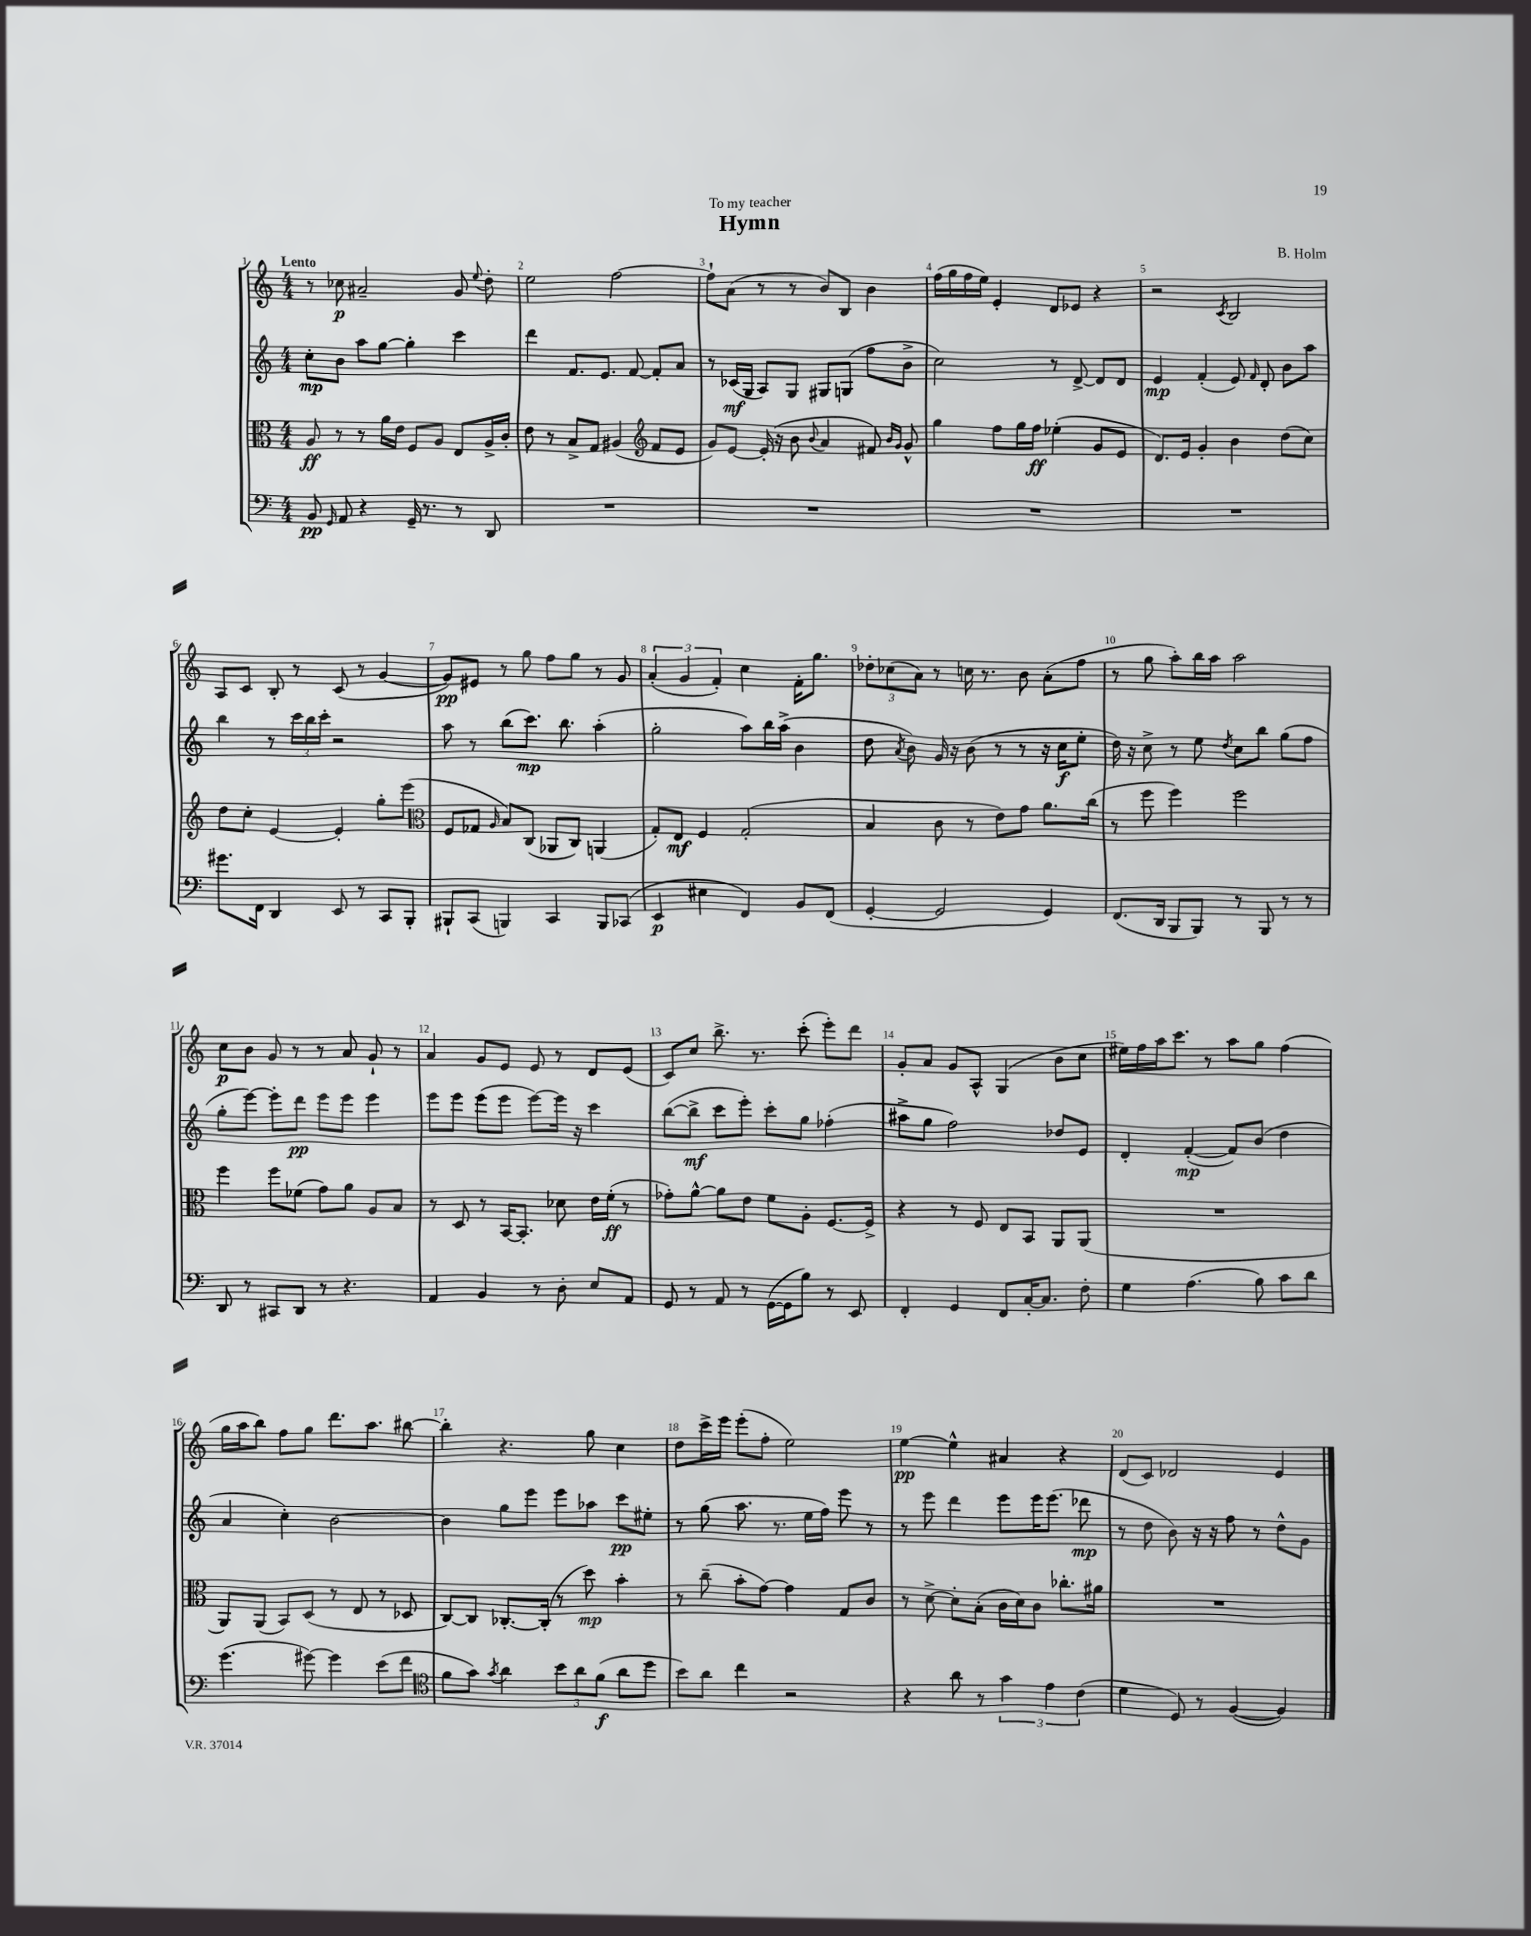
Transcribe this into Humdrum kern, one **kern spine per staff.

**kern	**kern	**kern	**kern
*staff4	*staff3	*staff2	*staff1
*clefF4	*clefC3	*clefG2	*clefG2
*k[]	*k[]	*k[]	*k[]
*M4/4	*M4/4	*M4/4	*M4/4
8BB	8A	8cc'	8r
16qqGG	.	.	.
8AA	8r	8b	8cc-
4r	8r	8aa	2a#~
.	16a	[8gg	.
.	16e	.	.
16GG~	8F	4gg']	.
8.r	.	.	.
.	8A	.	.
8r	8E	4ccc	8g
.	.	.	8qqee
8DD	16A^	.	8dd'
.	16c'	.	.
=	=	=	=
1r	8e	4ddd	2ee
.	8r	.	.
.	8B^	8.f	.
.	8G	.	.
.	.	8.e	.
.	(4A#	.	[2ff
.	.	[8f	.
*	*clefG2	*	*
.	8f	8f']	.
.	8e	8a	.
=	=	=	=
1r	8g)	8r	8ff`]
.	[8e	(16c-	(8a
.	.	16G	.
.	(16e']	8A)	8r
.	16r	.	.
.	8b	8G	8r
.	8qqb	.	.
.	4a	8G#	8b)
.	.	(8G	8B
.	8f#)	8ff	4b
.	16qqb	.	.
.	16qqg	.	.
.	8g^^	8b^	.
=	=	=	=
1r	4gg	2cc)	(16ff
.	.	.	16gg
.	.	.	16ff
.	.	.	16ee)
.	8ff	.	4e'
.	16gg	.	.
.	16ff	.	.
.	(4ee-'	8r	8d
.	.	[8d^	8e-
.	8g	8d]	4r
.	8e	8d	.
=	=	=	=
1r	8.d)	4e	2r
.	16e	.	.
.	4g'	(4f'	.
.	.	.	8qc
.	4b	8e)	2B
.	.	16qqf	.
.	.	8d'	.
.	(8dd	8b	.
.	8cc)	8aa	.
=	=	=	=
8.g#	8dd	4bb	8A
.	8cc'	.	8c
16FF	.	.	.
4DD	[4e	8r	8B'
.	.	24ccc	8r
.	.	24bb	.
.	.	24ccc'	.
8EE	4e']	2r	(8c
8r	.	.	8r
8CC	8gg'	.	[4g
8BBB'	(8eee	.	.
=	=	=	=
*	*clefC3	*	*
8BBB#`	8F	8aa	8g])
(8CC	8G-	8r	8e#
.	16qqA	.	.
4BBB)	8B)	(8bb	8r
.	(8C	8.ccc)	8gg
4CC	8AA-	.	8ff
.	.	8.bb	.
.	8C)	.	8gg
8BBB	(4AA	(4aa'	8r
(8CC-	.	.	8g
=	=	=	=
4EE	8G')	2gg'	(6a'
.	8E	.	.
.	.	.	6g
4E#	4F	.	.
.	.	.	6f')
4FF)	(2G'	8aa)	4cc
.	.	16bb	.
.	.	(16aa^	.
8BB	.	4b	16f'
.	.	.	8.gg
(8FF	.	.	.
=	=	=	=
[4GG'	4B	8dd	12dd-'
.	.	.	(12cc-
.	.	8qa	.
.	.	8b)	.
.	.	.	12a)
2GG]	8c	16g	8r
.	.	16r	.
.	8r	(8b	16cc
.	.	.	8.r
.	8e)	8r	.
.	8g	8r	8b
4GG)	8.a	16r	(8a'
.	.	16cc	.
.	.	8ee'	8ff
.	(16cc	.	.
=	=	=	=
(8.FF	8r	16dd)	8r
.	.	16r	.
.	8ff	8cc^	8gg
16DD	.	.	.
8BBB	4ff)	8r	8aa')
8BBB)	.	8ee	16bb
.	.	.	16aa
.	.	8qdd	.
8r	2ff	8cc	2aa
8BBB	.	8bb	.
8r	.	(8gg	.
8r	.	8ff	.
=	=	=	=
8DD	4ff	8gg'	8cc
8r	.	[8eee)	8b
8CC#	8ff	8eee']	8g
8DD	(8f-	8ddd	8r
8r	8g)	8eee	8r
4.r	8a	8eee	8a
.	8A	4eee	8g`
.	8B	.	8r
=	=	=	=
4AA	8r	8eee	4a
.	8D	8eee	.
4BB	8r	(8eee	8g
.	[16BB	8eee	8e
.	8.BB']	.	.
8r	.	[8eee)	8e
8D'	8d-	16eee]	8r
.	.	16r	.
8E	16e	4ccc	8d
.	(16f'	.	.
8AA	8r	.	(8e
=	=	=	=
8GG	8g-')	([8bb	8c)
8r	[8a^^	8bb^]	8cc
8AA	8a]	8ccc	8.bb^
8r	8e	8eee')	.
.	.	.	8.r
([16GG	8f	8ccc'	.
16GG]	.	.	.
8B)	8A'	8gg	(8ccc'
8r	[8.F	(4ff-'	8eee')
8EE	.	.	8ddd
.	16F^]	.	.
=	=	=	=
4FF'	4r	8aa#^	8g'
.	.	8gg	8a
4GG	8r	2ff)	8g
.	8F	.	8A^^
8FF	8E	.	(4G
[16C'	8BB	.	.
8.C]	.	.	.
.	8AA	8dd-	8b
8F'	(8AA	8e	8cc
=	=	=	=
4G	1r	4d'	16ee#)
.	.	.	16ff
.	.	.	16aa
.	.	.	8.ccc
(4.A	.	([4f'	.
.	.	.	8r
.	.	8f])	8aa
8B)	.	(8b	8gg
8c	.	4dd	(4ff
8d	.	.	.
=	=	=	=
(4.g	8AA)	4a	16gg
.	.	.	16aa
.	(8AA	.	8bb)
.	8BB)	4cc')	8ff
[8g#)	(8D	.	8gg
4g#]	8r	[2b	8.ddd
.	8E	.	.
.	.	.	8.aa
(8e	8r	.	.
8f	8D-	.	[8bb#
=	=	=	=
*clefC4	*	*	*
8f	[8C)	4b]	4bb#']
8g)	8C]	.	.
8qg	.	.	.
4a	[8.C-'	8gg	4.r
.	.	8eee	.
.	(16C-']	.	.
12b	8r	8eee	.
12a	.	.	.
.	8dd)	8aa-	8gg
(12f	.	.	.
8a	4b'	8ccc	4cc
8dd	.	8ee#'	.
=	=	=	=
8b)	8r	8r	8dd
8a	(8cc~	(8gg	16ccc^
.	.	.	16eee
4cc	8b'	8.aa	(8eee'
.	[8g)	.	8ff'
.	.	8.r	.
2r	4g]	.	2ee)
.	.	16ee	.
.	.	16ff)	.
.	8G	8eee	.
.	8c	8r	.
=	=	=	=
4r	8r	8r	[4ee
.	[8d^	8eee	.
8a	8d']	4ddd	4ee^^]
8r	(8B'	.	.
6g	16c	8eee	4a#
.	16d)	.	.
.	8c	16eee	.
6e	.	.	.
.	.	(8.eee	.
.	8.cc-'	.	4r
(6c	.	.	.
.	.	8ddd-	.
.	16a#	.	.
=	=	=	=
4d	1r	8r	(8d
.	.	8dd	8c)
8D)	.	8b)	2d-
8r	.	16r	.
.	.	16r	.
([4F	.	8ff	.
.	.	8r	.
4F])	.	8dd^^	4e
.	.	8g	.
==	==	==	==
*-	*-	*-	*-
